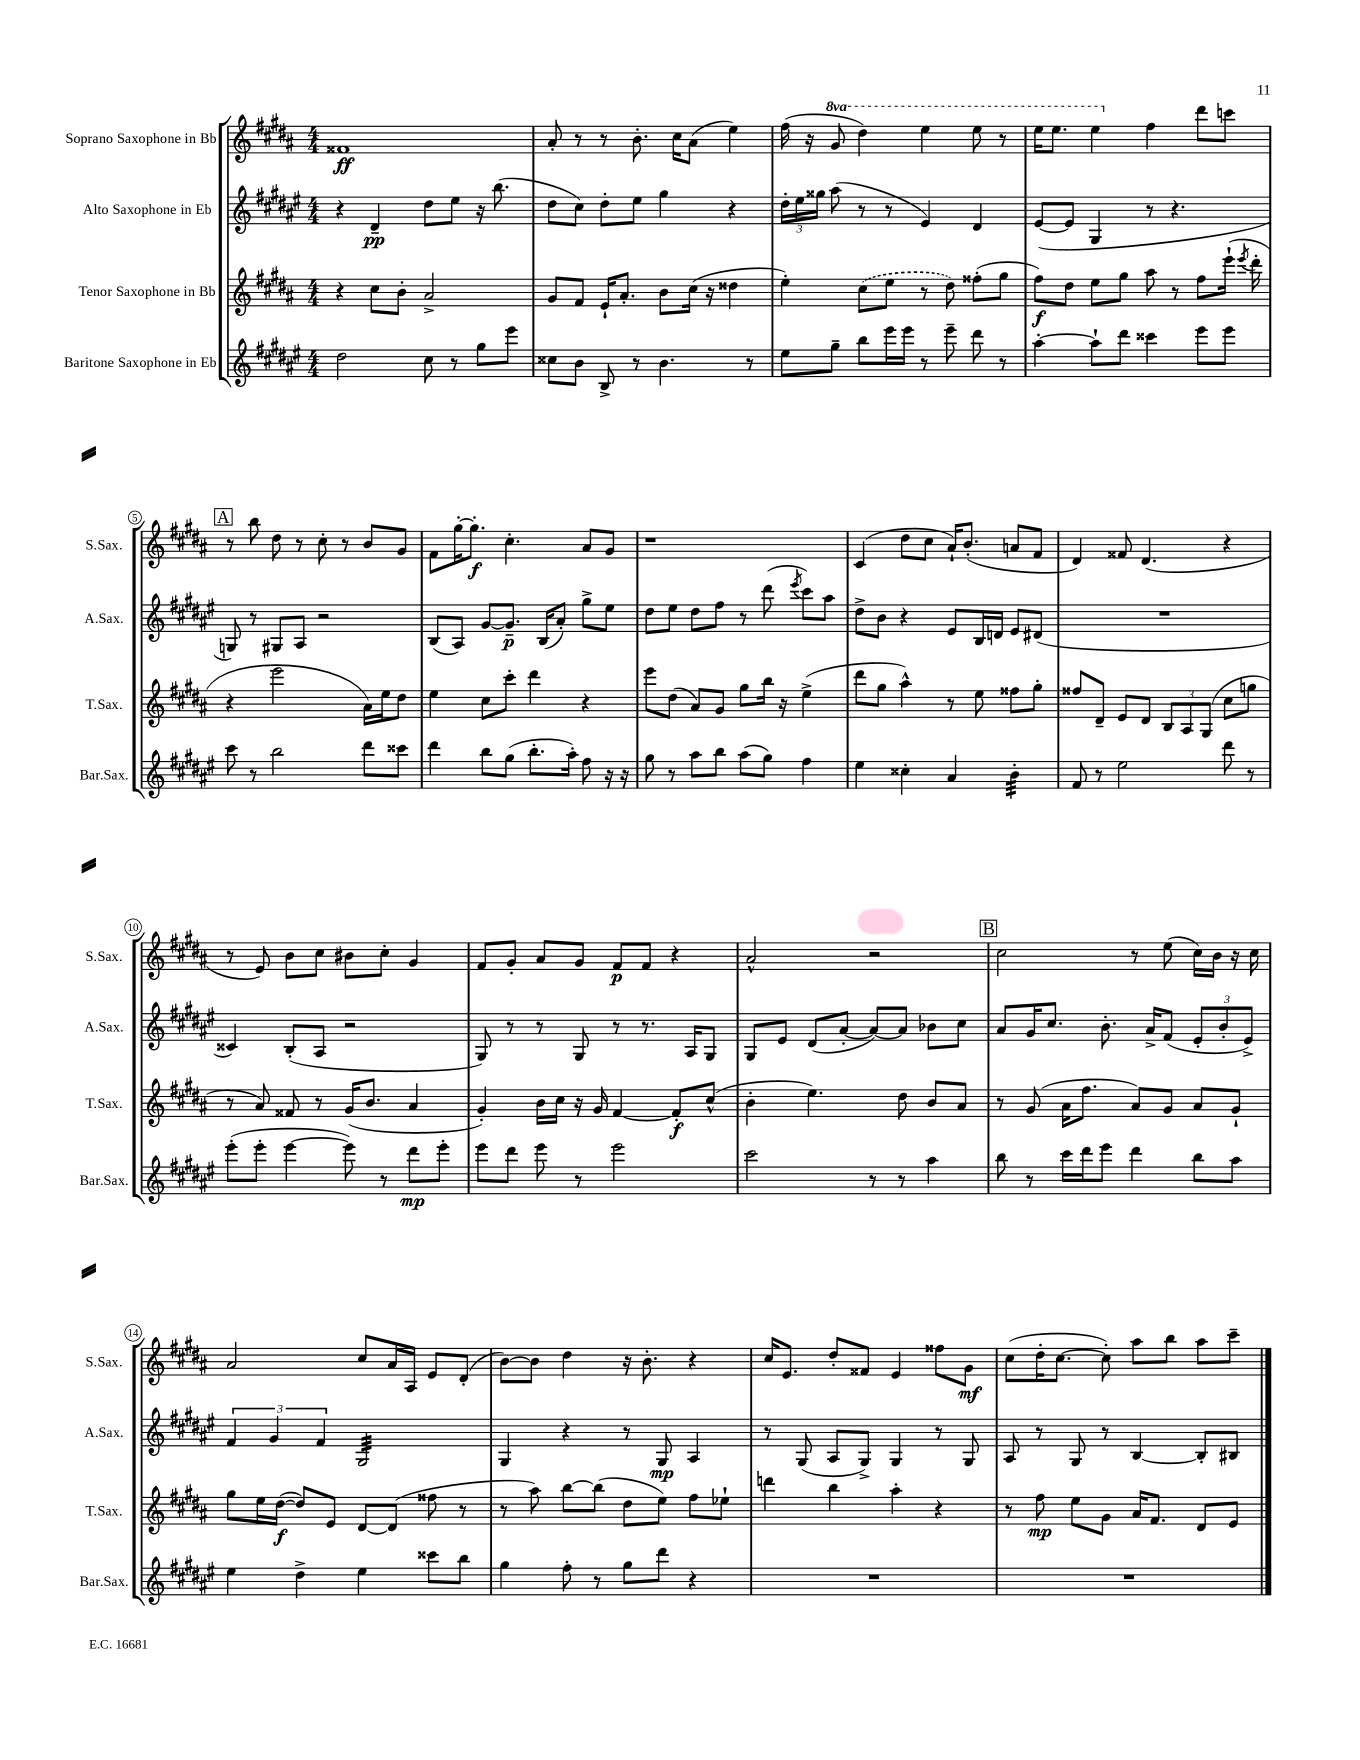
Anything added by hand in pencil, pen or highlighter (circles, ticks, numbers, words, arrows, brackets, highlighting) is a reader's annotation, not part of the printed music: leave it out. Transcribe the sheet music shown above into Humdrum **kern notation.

**kern	**kern	**kern	**kern
*staff4	*staff3	*staff2	*staff1
*clefG2	*clefG2	*clefG2	*clefG2
*k[f#c#g#d#a#e#]	*k[f#c#g#d#a#]	*k[f#c#g#d#a#e#]	*k[f#c#g#d#a#]
*M4/4	*M4/4	*M4/4	*M4/4
2dd#	4r	4r	1f##
.	8cc#	4d#~	.
.	8b'	.	.
8cc#	2a#^	8dd#	.
8r	.	8ee#	.
8gg#	.	16r	.
.	.	(8.bb	.
8eee#	.	.	.
=	=	=	=
8cc##	8g#	8dd#	8a#'
8b	8f#	8cc#)	8r
8B^	16e`	8dd#'	8r
.	8.a#'	.	.
8r	.	8ee#	8.b'
4.b	8b	4gg#	.
.	.	.	16cc#
.	(16cc#	.	(8a#
.	16r	.	.
.	4dd##	4r	4ee)
8r	.	.	.
=	=	=	=
8ee#	4ee')	24dd#'	(16ff#
.	.	24ee#	.
.	.	.	16r
.	.	24gg##	.
8gg#~	.	(8aa#	8gg#
8bb	(8cc#	8r	4ddd#)
16eee#	8ee	8r	.
16eee#	.	.	.
8r	8r	4e#)	4eee
8eee#~	8dd#)	.	.
8ddd#	(8ff##'	4d#	8eee
8r	8gg#	.	8r
=	=	=	=
[4aa#'	8ff#)	([8e#	16eee
.	.	.	8.eee
.	8dd#	8e#]	.
8aa#`]	8ee	4G#	4eee
8ddd#	8gg#	.	.
4ccc##	8aa#	8r	4ff#
.	8r	4.r	.
8eee#	8ff#	.	8ddd#
8eee#	(16eee`	.	8ccc
.	8qeee	.	.
.	16ddd#'	.	.
=	=	=	=
8ccc#	4r	8G)	8r
8r	.	8r	8bb
2bb	2eee	8G#	8dd#
.	.	8A#	8r
.	.	2r	8cc#'
.	.	.	8r
8ddd#	16a#)	.	8b
.	16ee	.	.
8ccc##	8dd#	.	8g#
=	=	=	=
4ddd#	4ee	(8B	8f#
.	.	8A#)	[16gg#'
.	.	.	8.gg#']
8bb	8cc#	[8g#	.
(8gg#	8ccc#'	8.g#~]	4.cc#'
8.bb'	4ddd#	.	.
.	.	(16B	.
.	.	8a#')	.
16aa#')	.	.	.
8ff#	4r	8gg#^	8a#
16r	.	8ee#	8g#
16r	.	.	.
=	=	=	=
8gg#	8eee	8dd#	1r
8r	(8dd#	8ee#	.
8aa#	8a#)	8dd#	.
8bb	8g#	8ff#	.
(8aa#	8gg#	8r	.
8gg#)	16bb	(8ddd#	.
.	16r	.	.
.	.	8qeee#	.
4ff#	(4ee^	8ccc#)	.
.	.	8aa#	.
=	=	=	=
4ee#	8ddd#	8dd#^	(4c#
.	8gg#	8b	.
4cc##'	4aa#^^)	4r	8dd#
.	.	.	8cc#
4a#	8r	8e#	16a#`)
.	.	.	(8.b'
.	8ee	16B	.
.	.	16d	.
4b'	8ff##	8e#	8a
.	8gg#'	(8d#	8f#
=	=	=	=
8f#	8ff##	1r	4d#)
8r	8d#~	.	.
2ee#	8e	.	8f##
.	8d#	.	(4.d#
.	12B	.	.
.	12A#	.	.
.	(12G#	.	.
8ddd#	8cc#	.	4r
8r	8gg	.	.
=	=	=	=
(8eee#'	8r	4c##)	8r
8eee#'	8a#)	.	8e)
[4eee#	8f##	(8B'	8b
.	8r	8A#	8cc#
8eee#])	(16g#	2r	8b#
.	8.b	.	.
8r	.	.	8cc#'
8ddd#	4a#	.	4g#
8eee#'	.	.	.
=	=	=	=
8eee#	4g#')	8G#)	8f#
8ddd#	.	8r	8g#'
8eee#	16b	8r	8a#
.	16cc#	.	.
8r	16r	8G#	8g#
.	16g#	.	.
2eee#	[4f#	8r	8f#
.	.	8.r	8f#
.	8f#']	.	4r
.	.	16A#	.
.	(8cc#^^	8G#	.
=	=	=	=
2ccc#	4b'	8G#	2a#^^
.	.	8e#	.
.	4.ee)	(8d#	.
.	.	[8a#'	.
8r	.	8a#_)	2r
8r	8dd#	8a#]	.
4aa#	8b	8b-	.
.	8a#	8cc#	.
=	=	=	=
8bb	8r	8a#	2cc#
8r	(8g#	16g#	.
.	.	8.cc#	.
16ccc#	16a#	.	.
16ddd#	8.ff#	.	.
8eee#	.	8.b'	.
4ddd#	8a#)	.	8r
.	.	16a#^	.
.	8g#	(8f#	(8ee
8bb	8a#	12e#'	16cc#)
.	.	.	16b
.	.	12b'	.
8aa#	8g#`	.	16r
.	.	12e#^)	.
.	.	.	16cc#
=	=	=	=
4ee#	8gg#	6f#	2a#
.	16ee	.	.
.	.	6g#	.
.	([16dd#	.	.
4dd#^	8dd#])	.	.
.	.	6f#	.
.	8e	.	.
4ee#	[8d#	2G#	8cc#
.	(8d#]	.	16a#
.	.	.	16A#
8ccc##	8ff##	.	8e
8bb	8r	.	(8d#'
=	=	=	=
4gg#	8r	4G#	[8b)
.	8aa#)	.	8b]
8ff#'	[8bb	4r	4dd#
8r	(8bb]	.	.
8gg#	8dd#	8r	16r
.	.	.	8.b'
8ddd#	8ee)	8G#	.
4r	8ff#	4A#	4r
.	8ee-`	.	.
=	=	=	=
1r	4ddd	8r	16cc#
.	.	.	8.e
.	.	(8G#	.
.	4bb	8A#	8dd#'
.	.	8G#^)	8f##
.	4aa#'	4G#	4e
.	4r	8r	8ff##
.	.	8G#	8g#
=	=	=	=
1r	8r	8A#	(8cc#
.	8ff#	8r	16dd#'
.	.	.	[8.cc#
.	8ee	8G#	.
.	8g#	8r	8cc#'])
.	16a#	[4B	8aa#
.	8.f#	.	.
.	.	.	8bb
.	8d#	8B']	8aa#
.	8e	8B#	8ccc#~
==	==	==	==
*-	*-	*-	*-
